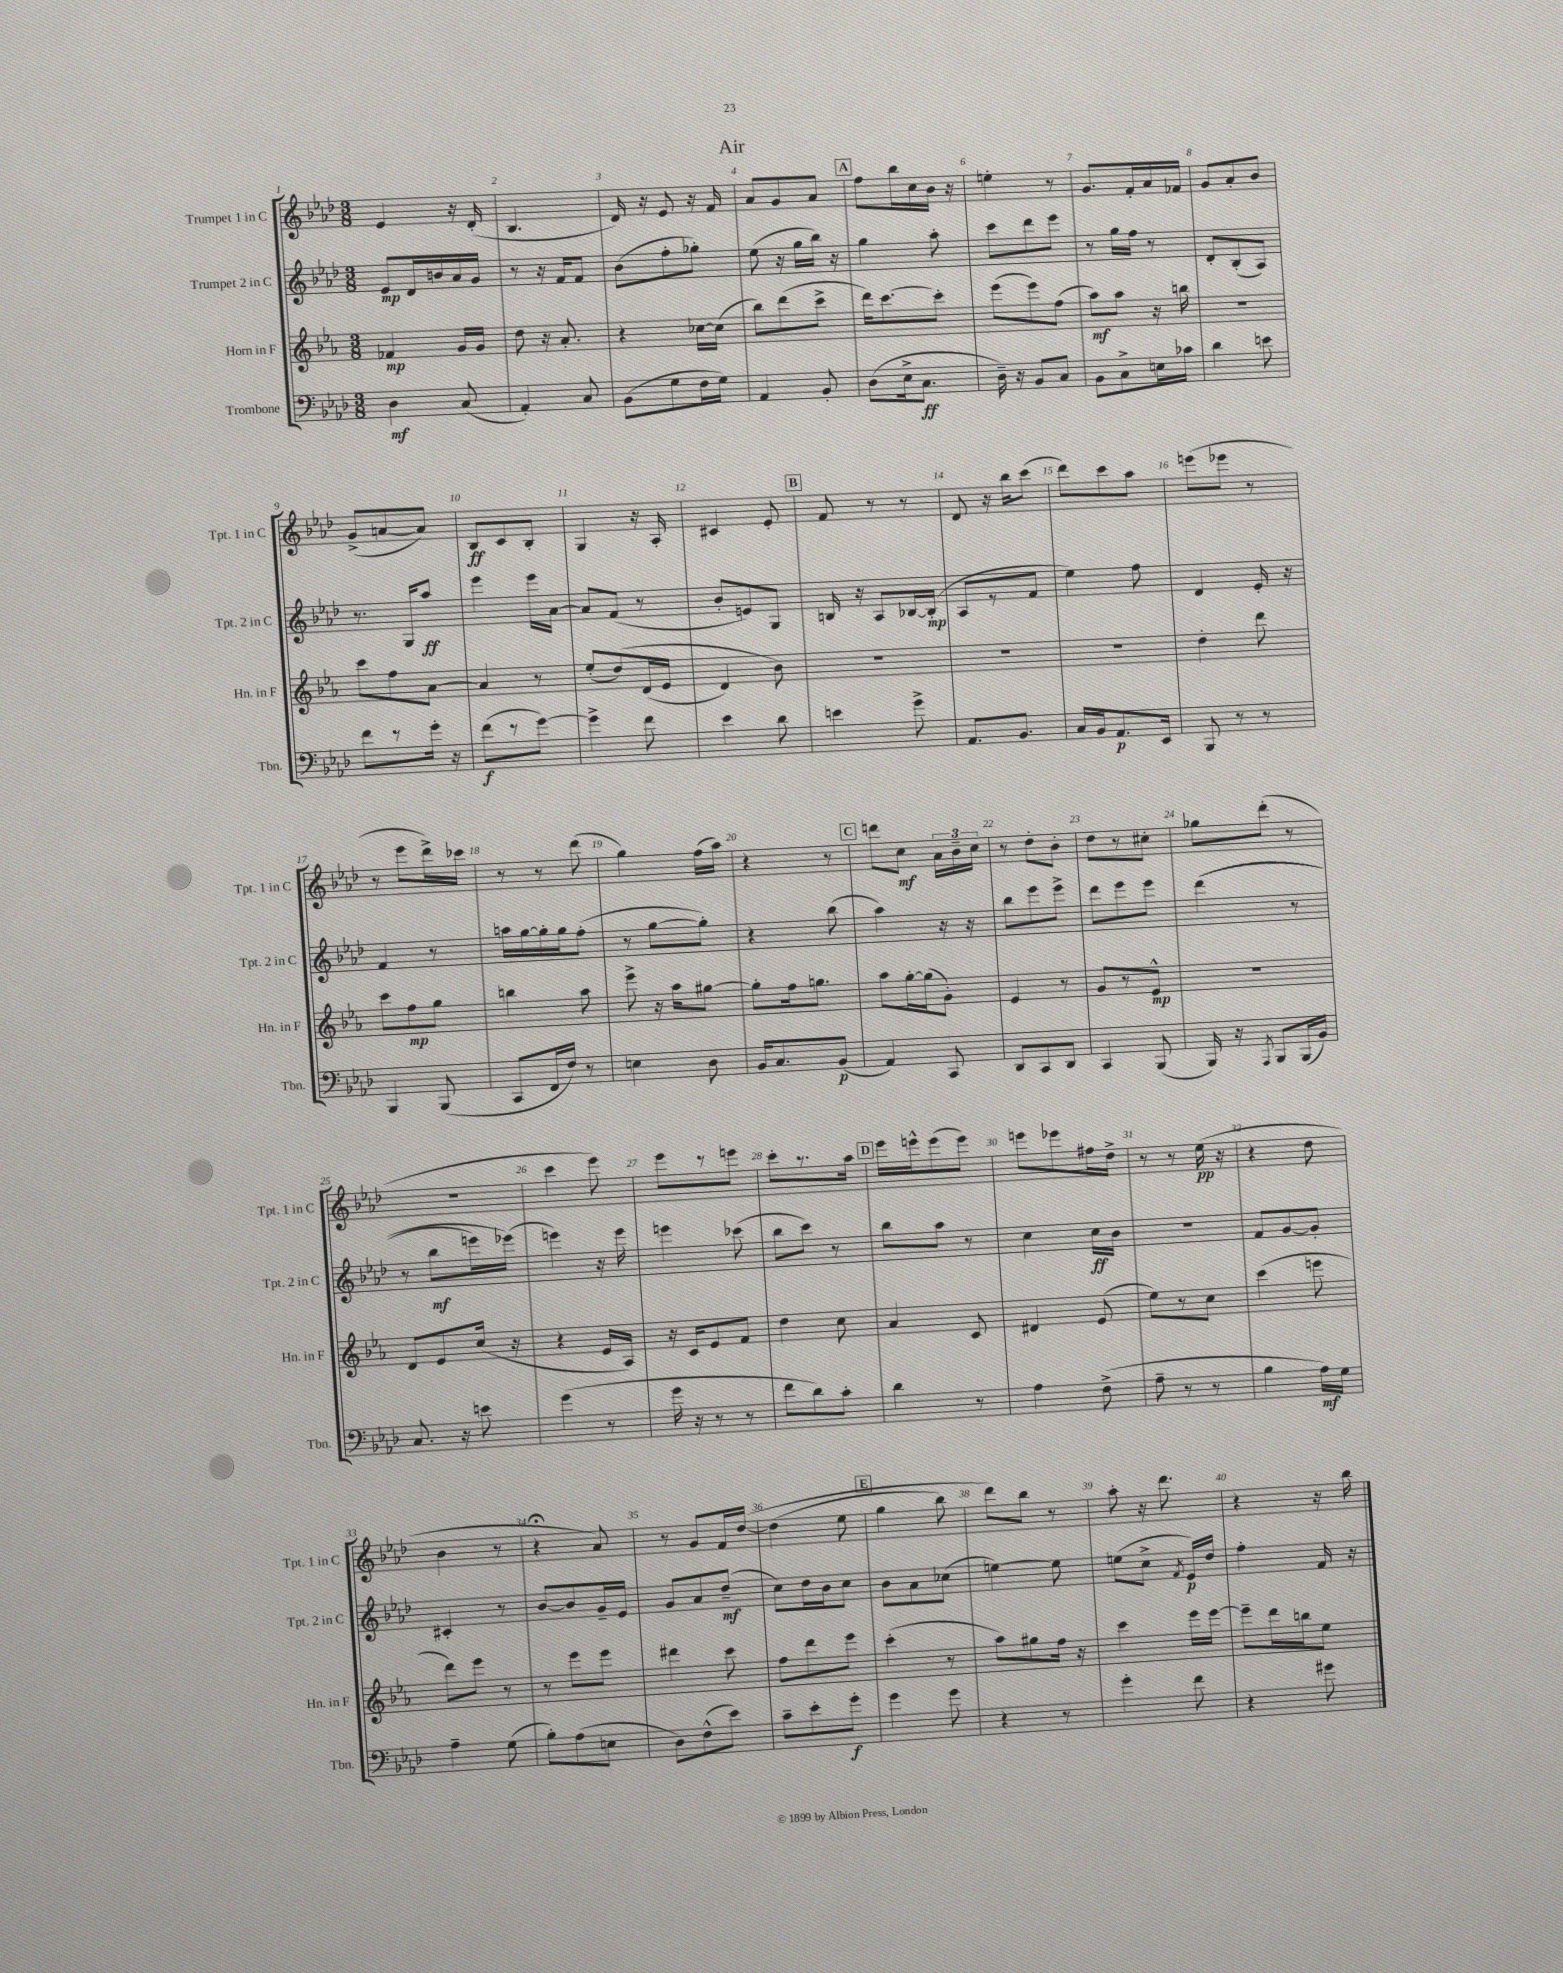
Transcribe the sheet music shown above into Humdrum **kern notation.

**kern	**kern	**kern	**kern
*staff4	*staff3	*staff2	*staff1
*clefF4	*clefG2	*clefG2	*clefG2
*k[b-e-a-d-]	*k[b-e-a-]	*k[b-e-a-d-]	*k[b-e-a-d-]
*M3/8	*M3/8	*M3/8	*M3/8
4D-\	4f-/	8e-/L	4e-/
.	.	16d-/L	.
.	.	16b/	.
(8C/	16g/LL	16a-/	16r
.	16g/JJ	16g/JJ	(16d-'/
=	=	=	=
4AA-'/)	8dd\	8r	4.B-/
.	16r	16r	.
.	8.a-'/	16f/LK	.
8C/	.	8f/J	.
=	=	=	=
(8BB-\L	4r	(8b-\L	16d-/)
.	.	.	16r
8G\	.	8ff'\	8e-/
16F\L	[16cc-\LL	8gg-'\J)	16r
16G\JJ)	(16cc-\]JJ	.	16f/
=	=	=	=
4AA-/	8bb-\L)	(8ee-\	8a-/L
.	(8ddd\	16r	8g/
.	.	16gg\LL	.
8BB-'/	8ccc^\J	16bb-\JJ)	8a-/J
.	.	16r	.
=	=	=	=
(8D-\L	16ddd\LK)	4gg\	8ff\L
.	[8.ccc\	.	.
16E-^\k	.	.	16bb-\L
8.C\J	.	.	16cc\
.	8ccc'\]J	8aa-'\	16b-\JJ
.	.	.	16r
=	=	=	=
16D-~\)	(8eee-\L	8ccc\L	4ee'\
16r	.	.	.
8BB-/L	8eee-\)	8ddd-\	.
8C/J	(8ff\J	8eee-\J	8r
=	=	=	=
8BB-\L	8aa-\L)	8r	8.g/L
8C^\	8aa-\J	16gg\LL	.
.	.	16ff\JJ	16f'/L
16E\L	16r	8r	16a-/
16c-\JJ	16bb\	.	16f-/JJ
=	=	=	=
4d-\	4.r	8d-'/L	8g/L
.	.	(8B-'/	8a-'/
8e\	.	8A-/J)	8b-/J
=	=	=	=
8f\L	8ccc\L	8.r	(8g^/L
8r	8ff\	.	[8a/
.	.	16G/LK	.
16g'\Jk	[8a-\J	8aa-/J	8a/]J)
16r	.	.	.
=	=	=	=
(8f\L	4a-/]	4eee-\	8B-/L
8r	.	.	8c/
[8g\J)	8r	16eee-\LL	8B-'/J
.	.	[16a-\JJ	.
=	=	=	=
4g^\]	(8ee-'/L	8a-/]L	4G/
.	&(8dd/)	(8f/J	.
8f\	(16d/L	8r	16r
.	16e-/JJ	.	16A-'/
=	=	=	=
4e-\	4d/)	8b-'/L	4c#/
.	.	8e/)	.
8d-\	8b-\&)	8G/J	8e-'/
=	=	=	=
4e\	4.r	16B/	8f/
.	.	16r	.
.	.	8A-/L	8r
8g^\	.	[16B-/L	8r
.	.	(16B-'/]JJ	.
=	=	=	=
8.AA-/L	4.r	8A-/L	8d-/
.	.	8r	16r
8.BB-/J	.	.	16bb-\LK
.	.	8f/J	(8ccc\J
=	=	=	=
16C/LL	4.r	4ee-\)	8ddd-\L)
16BB-/J	.	.	.
8.AA-/	.	.	8ccc\
.	.	8ff\	8aa-\J
16EE-/Jk	.	.	.
=	=	=	=
8BBB-/	4dd'\	4d-/	(8eee\L
8r	.	.	8eee-\J
8r	8ddd\	16e-'/	8r
.	.	16r	.
=	=	=	=
4BBB-/	8ccc\L	4f/	8r
.	8ff\	.	8eee-\L
(8BBB-/	8gg\J	8r	16ddd-^\L)
.	.	.	16ccc-\JJ
=	=	=	=
8CC/L	4bb\	16aa\LL	8r
.	.	[16gg\	.
16FF/L	.	16gg'\]	8r
16F/JJ)	.	16gg\J	.
8r	8aa-\	(8ff'\J	(8ddd-\
=	=	=	=
4E\	8eee-^\	8r	4gg\)
.	16r	[8gg\L	.
.	16aa-\LK	.	.
8D-\	[8gg#\J	8gg'\]J)	(16ff\LL
.	.	.	16aa-\JJ)
=	=	=	=
16BB-/LK	8gg#'\]L	4r	4r
8.C/	.	.	.
.	16ff\k	.	.
.	8.gg\J	.	.
(8BB-/J	.	(8bb-\	8r
=	=	=	=
4AA-/)	8aa-\L	4aa-\)	8ddd\L
.	[16gg'\L	.	8cc\J
.	(16gg\]J	.	.
8CC/	8g'\J)	16r	24a-\LL
.	.	.	24b-~\
.	.	16r	.
.	.	.	24cc\JJ
=	=	=	=
8DD-/L	4e-/	8bb-\L	8r
8CC/	.	8eee-\	8dd-'\L
8DD-/J	8r	8eee-^\J	8b-'\J
=	=	=	=
4CC/	8g/L	8ddd-\L	8dd-\L
.	8r	8eee-\	8r
(8BBB-/	8e-^^/J	8eee-\J	8cc#'\J
=	=	=	=
16BBB-/)	4.r	&((4ddd-\	8gg-\L
16r	.	.	.
8qAAA-/	.	.	.
8BBB-/L	.	.	(8ddd-'\J
(16BBB-/L	.	8r	8r
16BB-/JJ)	.	.	.
=	=	=	=
8.C/	8d/L	8r	4.r
.	8e-/	8bb-\L	.
16r	.	.	.
8e\	(16cc/Jk	16eee\L)	.
.	16r	(16eee-\JJ&)	.
=	=	=	=
(4g\	4r	4eee\)	4ccc\
8r	16e-/LL	16r	8eee-\)
.	16A-/JJ)	16eee\	.
=	=	=	=
16g\	16r	4eee\	8eee-\L
16r	16c/LK	.	.
8r	8e-/	.	8r
8r	8f/J	(8ccc-\	8eee\J
=	=	=	=
8f\L	4dd\	8bb-\L	8ccc'\L
8d-\)	.	8ccc\J)	8.r
8c'\J	8cc\	8r	.
.	.	.	16aa-\Jk
=	=	=	=
4d-\	4a-/	8bb-\L	16eee-\LL
.	.	.	16eee^^\J
.	.	8aa-\J	(8eee\
8r	8c/	8r	8eee\J)
=	=	=	=
4A-\	4d#/	4cc\	8eee\L
.	.	.	8eee-\
(8F^\	(8e-/	16cc\LL	16ff#\L
.	.	16b-\JJ	16dd-^\JJ
=	=	=	=
8A-~\	8ee-\L)	4.r	8r
8r	8r	.	8r
8r	8cc\J	.	(16ee-\
.	.	.	16r
=	=	=	=
4B-\	(4ccc\	8f/L	4r
.	.	[8g/	.
16A-\LL)	8eee\	8g'/]J	8dd-\
16G\JJ	.	.	.
=	=	=	=
4A-~\	8ddd\L)	4c#'/	4b-\
.	8eee-\J	.	.
(8G\	8r	8r	8r
=	=	=	=
8B-'\L)	8r	[8b-/L	4r;
(8A-\	8eee-\L	8b-/]	.
8E\J	8eee-\J	16g~/L	8a-/)
.	.	16e-/JJ	.
=	=	=	=
8D-\L)	4ddd#\	8g/L	8r
(8F^^\	.	8a-/	8g/L
8e-\J)	8ccc\	(8dd-~/J	16f/L
.	.	.	&([16dd-/JJ
=	=	=	=
8c~\L	8ff\L	8cc\L)	(4dd-\]
8e-'\	8ddd\	16dd-\L	.
.	.	16b-\J	.
8g'\J	8eee-\J	8cc\J	8ee-\
=	=	=	=
4g\	(4ccc'\	8b-\L	4gg\
.	.	8a-\	.
8g\	8r	(8cc-\J	8bb-\)
=	=	=	=
4r	8aa-\L)	[4ee\)	8ddd-\L&)
.	8gg#\	.	8bb-\J
8r	16ff\Jk	8ee\]	8r
.	16r	.	.
=	=	=	=
4g'\	4ccc\	(8ee\L	8aa-'\
.	.	8cc^\J	16r
.	.	.	8.ddd-\
.	.	8qf/	.
8f\	16eee-\LL	16e-/LL)	.
.	[16eee-\JJ	16dd-/JJ	.
=	=	=	=
4r	8eee-~\]L	4ff'\	4r
.	16ddd\L	.	.
.	16bb\J	.	.
8g#\	8ee-\J	16f/	16r
.	.	16r	16bb-\
==	==	==	==
*-	*-	*-	*-
